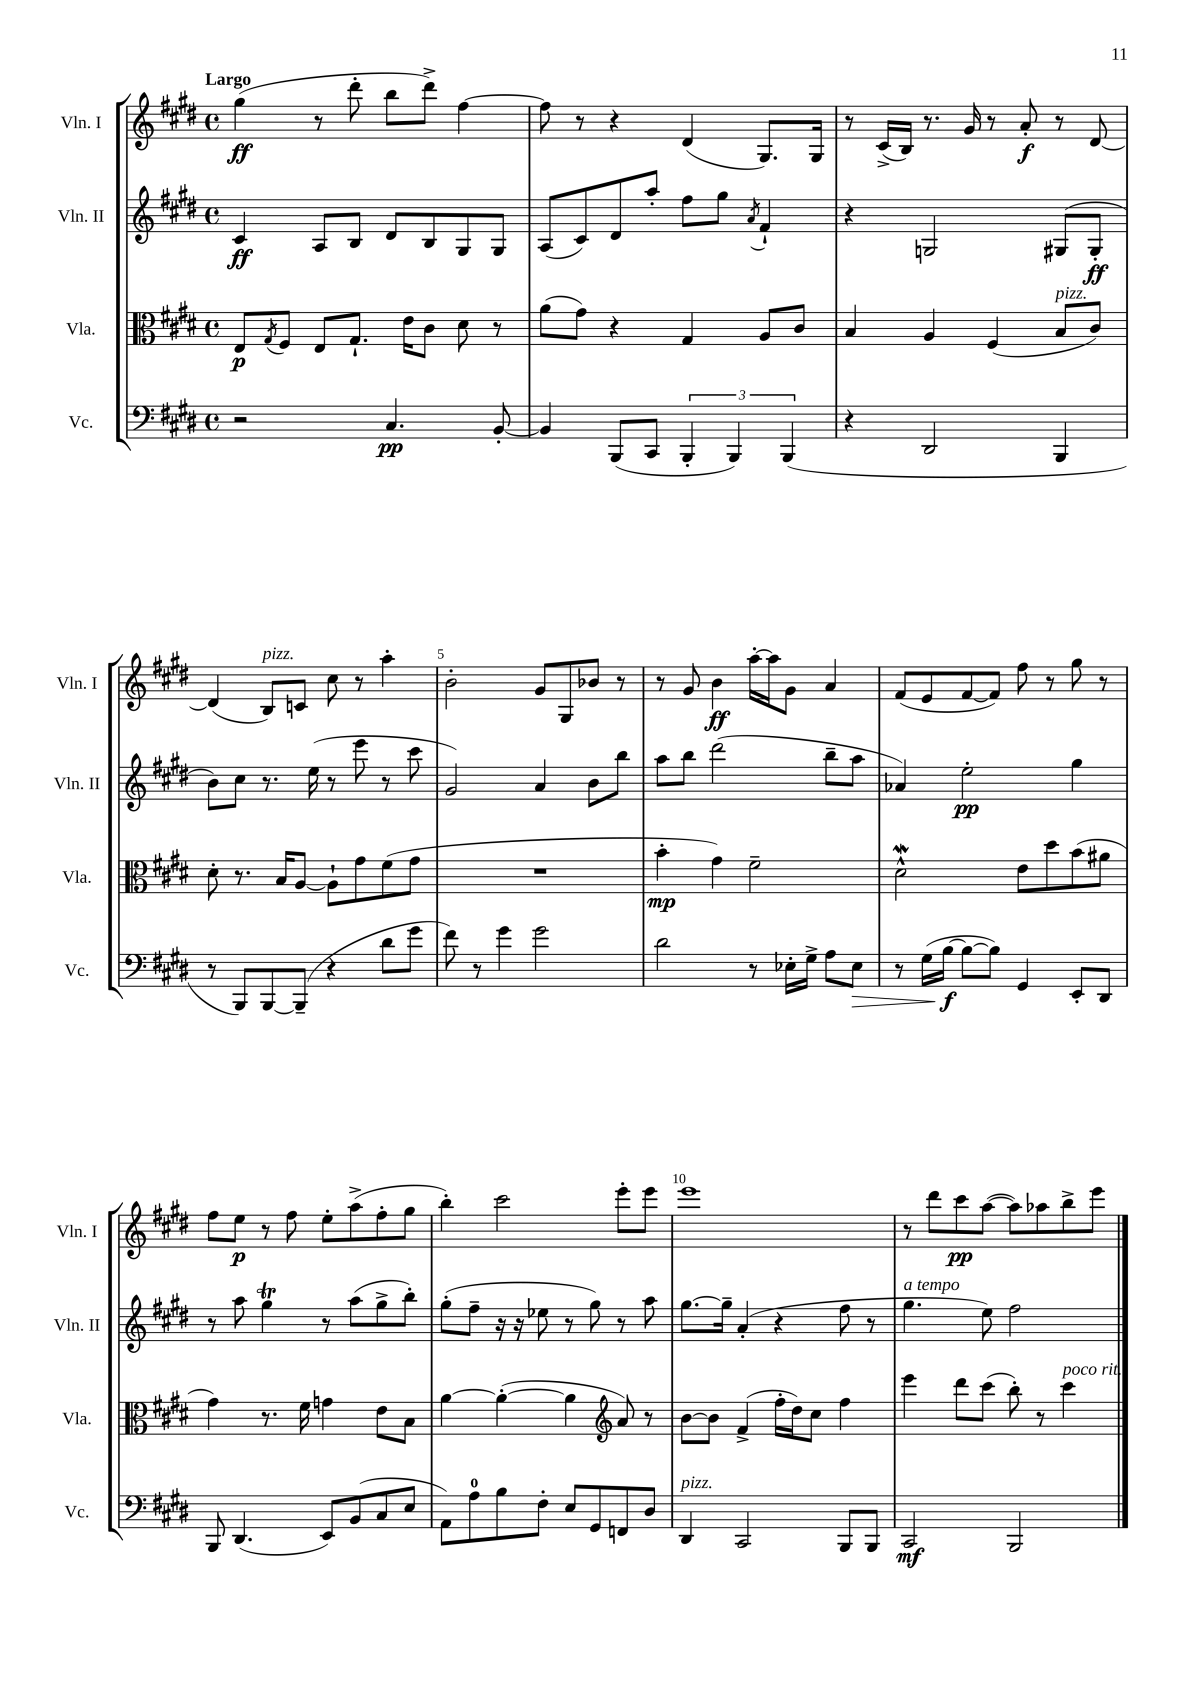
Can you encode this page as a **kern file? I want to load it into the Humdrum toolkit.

**kern	**dynam	**kern	**dynam	**kern	**dynam	**kern	**dynam
*part4	*part4	*part3	*part3	*part2	*part2	*part1	*part1
*staff4	*staff4	*staff3	*staff3	*staff2	*staff2	*staff1	*staff1
*I"Vc.	*	*I"Vla.	*	*I"Vln. II	*	*I"Vln. I	*
*I'Vc.	*	*I'Vla.	*	*I'Vln. II	*	*I'Vln. I	*
*clefF4	*	*clefC3	*	*clefG2	*	*clefG2	*
*k[f#c#g#d#]	*	*k[f#c#g#d#]	*	*k[f#c#g#d#]	*	*k[f#c#g#d#]	*
*M4/4	*	*M4/4	*	*M4/4	*	*M4/4	*
*met(c)	*	*met(c)	*	*met(c)	*	*met(c)	*
=1	=1	=1	=1	=1	=1	=1	=1
!	!	!	!	!	!	!LO:TX:a:B:t=Largo	!
2r	.	8E/L	p	4c#/	ff	(4gg#\	ff
.	.	8qG#/	.	.	.	.	.
.	.	8F#/J	.	.	.	.	.
.	.	8E/L	.	8A/L	.	8r	.
.	.	8.G#`/J	.	8B/J	.	8ddd#'\	.
4.C#/	pp	.	.	8d#/L	.	8bb\L	.
.	.	16e\KL	.	.	.	.	.
.	.	8c#\J	.	8B/	.	8ddd#^\J)	.
.	.	8d#\	.	8G#/	.	[4ff#\	.
[8BB'/	.	8r	.	8G#/J	.	.	.
=2	=2	=2	=2	=2	=2	=2	=2
4BB/]	.	(8a\L	.	(8A/L	.	8ff#\]	.
.	.	8g#\J)	.	8c#/)	.	8r	.
(8BBB/L	.	4r	.	8d#/	.	4r	.
8CC#/J	.	.	.	8aa'/J	.	.	.
6BBB'/	.	4G#/	.	8ff#\L	.	(4d#/	.
.	.	.	.	8gg#\J	.	.	.
6BBB/)	.	.	.	.	.	.	.
.	.	.	.	8qa/	.	.	.
.	.	8A/L	.	4f#`/	.	8.G#/L)	.
(6BBB/	.	.	.	.	.	.	.
.	.	8c#/J	.	.	.	.	.
.	.	.	.	.	.	16G#/Jk	.
=3	=3	=3	=3	=3	=3	=3	=3
4r	.	4B/	.	4r	.	8r	.
.	.	.	.	.	.	(16c#^/LL	.
.	.	.	.	.	.	16B/JJ)	.
2DD#/	.	4A/	.	2Gn/	.	8.r	.
.	.	.	.	.	.	16g#/	.
.	.	(4F#/	.	.	.	8r	.
.	.	.	.	.	.	8a'/	f
!	!	!LO:TX:a:i:t=pizz.	!	!	!	!	!
4BBB/	.	8B/L	.	(8G#X/L	.	8r	.
.	.	8c#/J)	.	8G#'/J	ff	[8d#/	.
!!LO:LB:g=z
=4	=4	=4	=4	=4	=4	=4	=4
8r	.	8d#'\	.	8b\L)	.	(4d#/]	.
8BBB/L)	.	8.r	.	8cc#\J	.	.	.
!	!	!	!	!	!	!LO:TX:a:i:t=pizz.	!
[8BBB/	.	.	.	8.r	.	8B/L)	.
.	.	16B/KL	.	.	.	.	.
(8BBB~/J]	.	[8A/J	.	.	.	8cn/J	.
.	.	.	.	(16ee\	.	.	.
4r	.	8A`\L]	.	8r	.	8cc#\	.
.	.	8g#\	.	8eee\	.	8r	.
8d#\L	.	(8f#\	.	8r	.	4aa'\	.
8g#\J	.	8g#\J	.	8ccc#\	.	.	.
=5	=5	=5	=5	=5	=5	=5	=5
8f#\)	.	1r	.	2g#/)	.	2b'\	.
8r	.	.	.	.	.	.	.
4g#\	.	.	.	.	.	.	.
2g#\	.	.	.	4a/	.	8g#/L	.
.	.	.	.	.	.	8G#/	.
.	.	.	.	8b\L	.	8b-X/J	.
.	.	.	.	8bb\J	.	8r	.
=6	=6	=6	=6	=6	=6	=6	=6
2d#\	.	4b'\	mp	8aa\L	.	8r	.
.	.	.	.	8bb\J	.	8g#/	.
.	.	4g#\)	.	(2ddd#\	.	4b\	ff
8r	.	2f#~\	.	.	.	[16aa'\LL	.
.	.	.	.	.	.	16aa\J]	.
16E-X'\LL	.	.	.	.	.	8g#\J	.
16G#^\JJ	.	.	.	.	.	.	.
8A\L	.	.	.	8bb~\L	.	4a/	.
!	!LO:HP:b	!	!	!	!	!	!
8E-\J	>	.	.	8aa\J	.	.	.
=7	=7	=7	=7	=7	=7	=7	=7
8r	.	2d#W^^\	.	4a-X/)	.	(8f#/L	.
(16G#\LL	.	.	.	.	.	8e/	.
[16B\JJ	f	.	.	.	.	.	.
8B\L_	]	.	.	2ee'\	pp	[8f#/	.
8B\J])	.	.	.	.	.	8f#/J])	.
4GG#/	.	8e\L	.	.	.	8ff#\	.
.	.	8dd#\	.	.	.	8r	.
8EE'/L	.	(8b\	.	4gg#\	.	8gg#\	.
8DD#/J	.	8a#X\J	.	.	.	8r	.
!!LO:LB:g=z
=8	=8	=8	=8	=8	=8	=8	=8
8BBB/	.	4g#\)	.	8r	.	8ff#\L	.
(4.DD#/	.	.	.	8aa\	.	8ee\J	p
.	.	8.r	.	4gg#t\	.	8r	.
.	.	.	.	.	.	8ff#\	.
.	.	16f#\	.	.	.	.	.
8EE/L)	.	4gn\	.	8r	.	8ee'\L	.
(8BB/	.	.	.	(8aa\L	.	(8aa^\	.
8C#/	.	8e\L	.	8gg#^\	.	8ff#'\	.
8E/J	.	8B\J	.	8bb'\J)	.	8gg#\J	.
=9	=9	=9	=9	=9	=9	=9	=9
8AA\L)	.	[4a\	.	(8gg#'\L	.	4bb'\)	.
8A\	.	.	.	8ff#~\J	.	.	.
8B\	.	(4a'\_	.	16r	.	2ccc#\	.
.	.	.	.	16r	.	.	.
8F#'\J	.	.	.	8ee-X\	.	.	.
8E/L	.	4a\]	.	8r	.	.	.
8GG#/	.	.	.	8gg#\)	.	.	.
*	*	*clefG2	*	*	*	*	*
8FFn/	.	8a/)	.	8r	.	8eee'\L	.
8D#/J	.	8r	.	8aa\	.	8eee\J	.
=10	=10	=10	=10	=10	=10	=10	=10
!LO:TX:a:i:t=pizz.	!	!	!	!	!	!	!
4DD#/	.	[8b\L	.	[8.gg#\L	.	1eee	.
.	.	8b\J]	.	.	.	.	.
.	.	.	.	16gg#~\Jk]	.	.	.
2CC#/	.	(4f#^/	.	(4a'/	.	.	.
.	.	16ff#'\LL	.	4r	.	.	.
.	.	16dd#\J)	.	.	.	.	.
.	.	8cc#\J	.	.	.	.	.
8BBB/L	.	4ff#\	.	8ff#\	.	.	.
8BBB/J	.	.	.	8r	.	.	.
=11	=11	=11	=11	=11	=11	=11	=11
!	!	!	!	!LO:TX:a:i:t=a tempo	!	!	!
2CC#/	mf	4eee\	.	4.gg#\	.	8r	.
.	.	.	.	.	.	8ddd#\L	.
.	.	8ddd#\L	.	.	.	8ccc#\	pp
.	.	(8ccc#\J	.	8ee\)	.	([8aa\J	.
2BBB/	.	8bb'\)	.	2ff#\	.	8aa\L])	.
.	.	8r	.	.	.	8aa-X\	.
!	!	!LO:TX:a:i:t=poco rit.	!	!	!	!	!
.	.	4ccc#\	.	.	.	8bb^\	.
.	.	.	.	.	.	8eee\J	.
==	==	==	==	==	==	==	==
*-	*-	*-	*-	*-	*-	*-	*-
